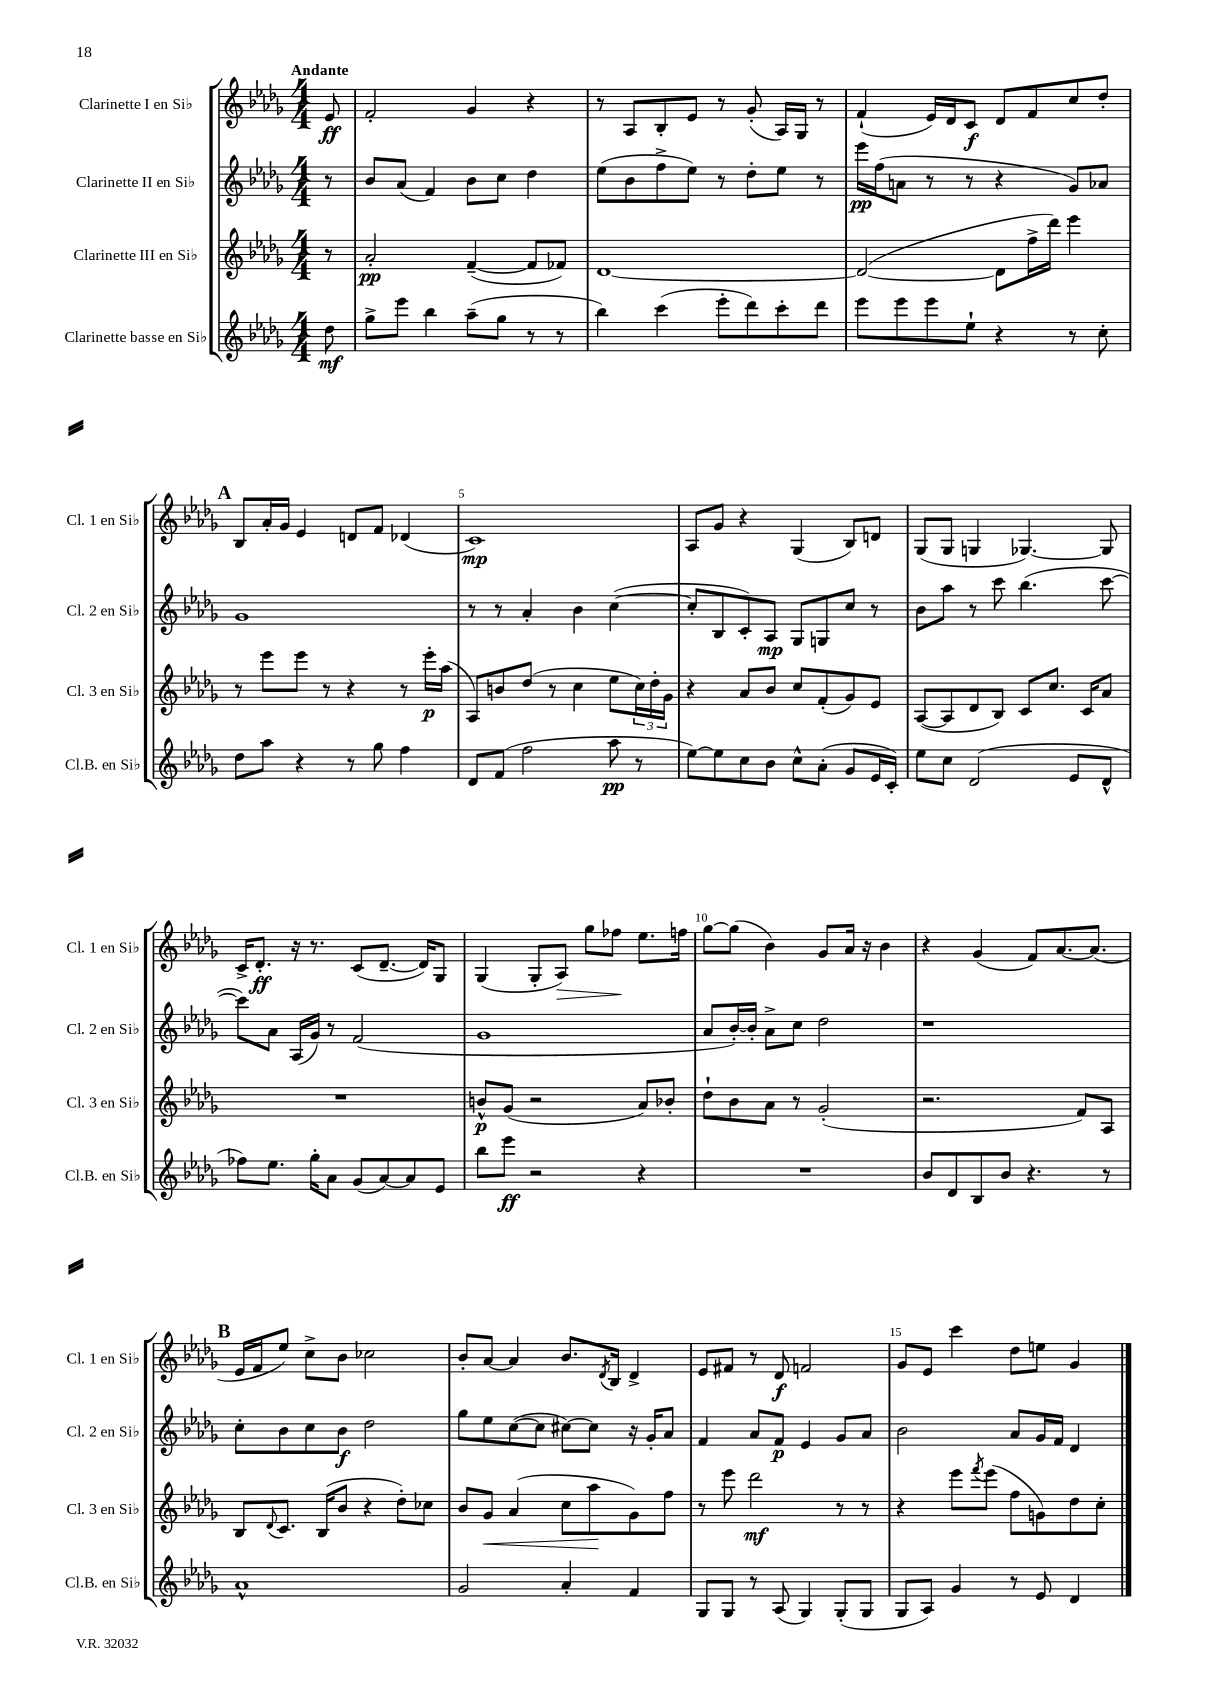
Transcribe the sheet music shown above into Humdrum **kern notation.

**kern	**kern	**kern	**kern
*staff4	*staff3	*staff2	*staff1
*clefG2	*clefG2	*clefG2	*clefG2
*k[b-e-a-d-g-]	*k[b-e-a-d-g-]	*k[b-e-a-d-g-]	*k[b-e-a-d-g-]
*M4/4	*M4/4	*M4/4	*M4/4
8dd-\	8r	8r	8e-/
=	=	=	=
8gg-^\L	2a-'/	8b-/L	2f'/
8eee-\J	.	(8a-/J	.
4bb-\	.	4f/)	.
(8aa-~\L	([4f~/	8b-\L	4g-/
8gg-\J	.	8cc\J	.
8r	8f/]L	4dd-\	4r
8r	8f-/J)	.	.
=	=	=	=
4bb-\)	[1d-	(8ee-\L	8r
.	.	8b-\	8A-/L
(4ccc\	.	8ff^\	8B-'/
.	.	8ee-\J)	8e-/J
8eee-'\L	.	8r	8r
8ddd-\)	.	8dd-'\L	(8g-'/
8ccc'\	.	8ee-\J	16A-/LL)
.	.	.	16G-/JJ
8ddd-\J	.	8r	8r
=	=	=	=
8eee-\L	(2d-/_	16eee-\LL	(4f`/
.	.	(16ff\J	.
8eee-\	.	8a\J	.
8eee-\	.	8r	16e-/LL)
.	.	.	16d-/J
8ee-`\J	.	8r	8c/J
4r	8d-\]L	4r	8d-/L
.	16ff^\L	.	8f/
.	16ddd-\JJ)	.	.
8r	4eee-\	8g-/L)	8cc/
8cc'\	.	8a-/J	8dd-'/J
=	=	=	=
8dd-\L	8r	1g-	8B-/L
8aa-\J	8eee-\L	.	16a-'/L
.	.	.	16g-/JJ
4r	8eee-\J	.	4e-/
.	8r	.	.
8r	4r	.	8d/L
8gg-\	.	.	8f/J
4ff\	8r	.	(4d-/
.	16eee-'\LL	.	.
.	(16aa-\JJ	.	.
=	=	=	=
8d-/L	8A-/L)	8r	1c)
(8f/J	8b/	8r	.
2ff\	(8dd-/J	4a-'/	.
.	8r	.	.
.	4cc\	4b-\	.
8aa-\	8ee-\L	([4cc\	.
8r	24cc\L)	.	.
.	24dd-'\	.	.
.	24g-\JJ	.	.
=	=	=	=
[8ee-\L)	4r	8cc'/]L	8A-/L
8ee-\]	.	8B-/	8g-/J
8cc\	8a-/L	8c'/)	4r
8b-\J	8b-/J	8A-/J	.
8cc^^\L	8cc/L	8G-/L	(4G-/
(8a-'\J	(8f'/	8G/	.
8g-/L	8g-/)	8cc/J	8B-/L)
16e-/L	8e-/J	8r	8d/J
16c'/JJ)	.	.	.
=	=	=	=
8ee-\L	([8A-/L	8b-\L	(8G-/L
8cc\J	8A-/]	8aa-\J	8G-/J
(2d-/	8d-/	8r	4G/
.	8B-/J)	8ccc\	.
.	8c/L	(4.bb-\	[4.G-/)
.	8.cc/J	.	.
8e-/L	.	.	.
.	16c/LK	.	.
8d-^^/J	8a-/J	[8ccc\	8G-/]
=	=	=	=
8ff-\L)	1r	8ccc\]L)	16c^/LK
.	.	.	8.d-'/J
8.ee-\J	.	8a-\J	.
.	.	(16A-/LL	16r
16gg-'\LK	.	16g-/JJ)	8.r
8a-\J	.	8r	.
(8g-/L	.	(2f/	(8c/L
[8a-/)	.	.	[8.d-~/J
8a-/]	.	.	.
.	.	.	16d-/]LK)
8e-/J	.	.	8G-/J
=	=	=	=
8bb-\L	8b^^/L	1g-	(4G-/
8eee-\J	(8g-/J	.	.
2r	2r	.	8G-'/L
.	.	.	8A-/J)
.	.	.	8gg-\L
.	.	.	8ff-\J
4r	8a-/L)	.	8.ee-\L
.	8b-'/J	.	.
.	.	.	16ff\Jk
=	=	=	=
1r	8dd-`\L	8a-/L	[8gg-\L
.	8b-\	[16b-'/L)	(8gg-\]J
.	.	16b-'/]JJ	.
.	8a-\J	8a-^\L	4b-\)
.	8r	8cc\J	.
.	(2g-'/	2dd-\	8g-/L
.	.	.	16a-/Jk
.	.	.	16r
.	.	.	4b-\
=	=	=	=
8b-/L	2.r	1r	4r
8d-/	.	.	.
8B-/	.	.	(4g-/
8b-/J	.	.	.
4.r	.	.	8f/L)
.	.	.	[8.a-/
.	8f/L)	.	.
.	.	.	(8.a-/]J
8r	8A-/J	.	.
=	=	=	=
1a-^^	8B-/L	8cc'\L	16e-/LL
.	.	.	16f/J
.	8qqd-/	.	.
.	8.c/J	8b-\	8ee-/J)
.	.	8cc\	8cc^\L
.	(16B-/LK	.	.
.	8b-/J	8b-\J	8b-\J
.	4r	2dd-\	2cc-\
.	8dd-'\L)	.	.
.	8cc-\J	.	.
=	=	=	=
2g-/	8b-/L	8gg-\L	8b-'/L
.	8g-/J	8ee-\	[8a-/J
.	(4a-/	([8cc\	4a-/]
.	.	8cc\]J	.
4a-'/	8cc\L	[8cc#\L)	8.b-/L
.	8aa-\	8cc#\]J	.
.	.	.	8qd-/
.	.	.	16B-/Jk
4f/	8g-\)	16r	4d-^/
.	.	16g-'/LK	.
.	8ff\J	8a-/J	.
=	=	=	=
8G-/L	8r	4f/	8e-/L
8G-/J	8eee-\	.	8f#/J
8r	2ddd-\	8a-/L	8r
(8A-/	.	8f/J	8d-/
4G-/)	.	4e-/	2f/
(8G-'/L	8r	8g-/L	.
8G-/J	8r	8a-/J	.
=	=	=	=
8G-/L	4r	2b-\	8g-/L
8A-/J)	.	.	8e-/J
4g-/	8eee-\L	.	4ccc\
.	8qfff/	.	.
.	(8eee-\J	.	.
8r	8ff\L	8a-/L	8dd-\L
8e-/	8g\)	16g-/L	8ee\J
.	.	16f/JJ	.
4d-/	8dd-\	4d-/	4g-/
.	8cc'\J	.	.
==	==	==	==
*-	*-	*-	*-
